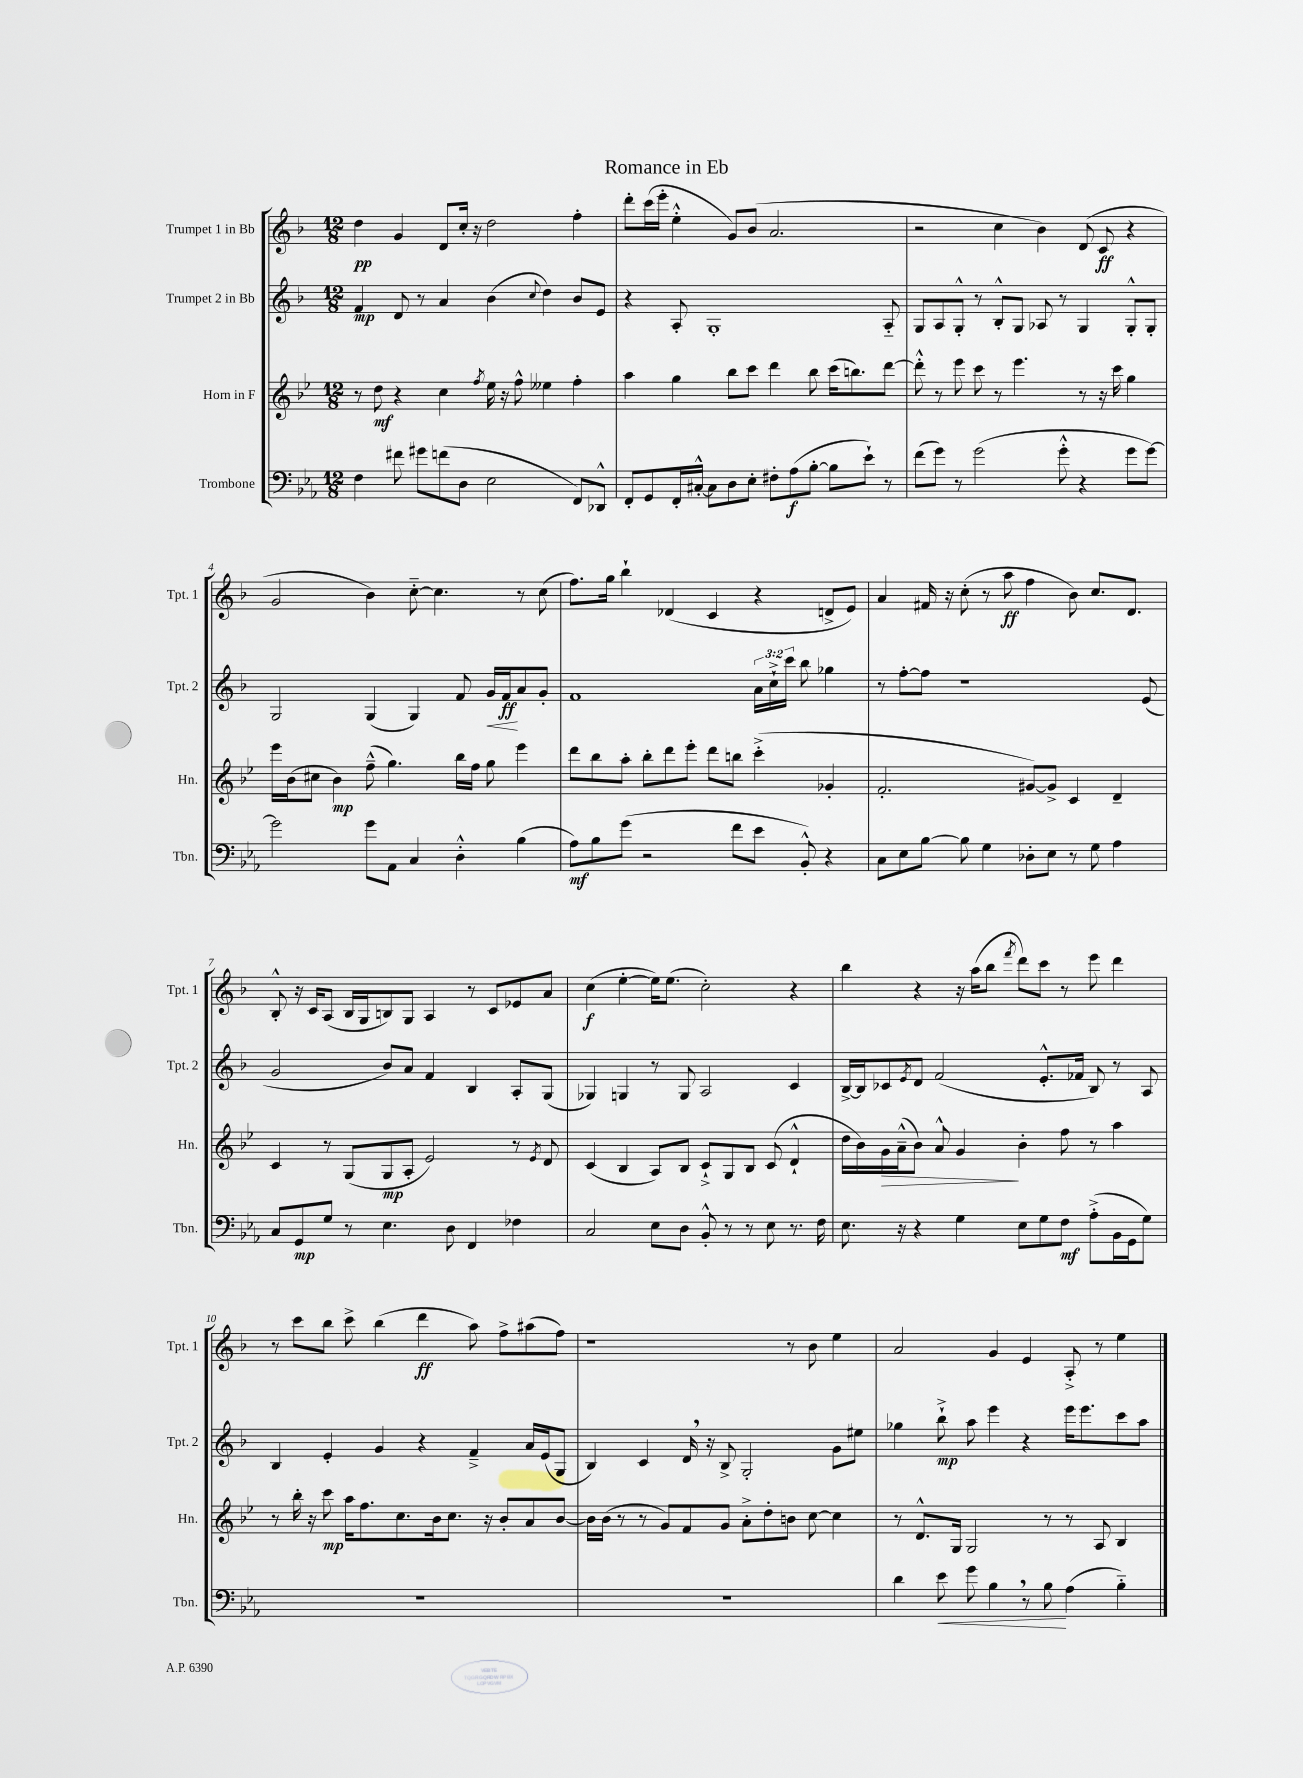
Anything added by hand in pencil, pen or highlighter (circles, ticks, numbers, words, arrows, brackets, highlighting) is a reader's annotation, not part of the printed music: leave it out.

**kern	**dynam	**kern	**dynam	**kern	**dynam	**kern	**dynam
*part4	*part4	*part3	*part3	*part2	*part2	*part1	*part1
*staff4	*staff4	*staff3	*staff3	*staff2	*staff2	*staff1	*staff1
*I"Trombone	*	*I"Horn in F	*	*I"Trumpet 2 in Bb	*	*I"Trumpet 1 in Bb	*
*I'Tbn.	*	*I'Hn.	*	*I'Tpt. 2	*	*I'Tpt. 1	*
*clefF4	*	*clefG2	*	*clefG2	*	*clefG2	*
*k[b-e-a-]	*	*k[b-e-]	*	*k[b-]	*	*k[b-]	*
*M12/8	*	*M12/8	*	*M12/8	*	*M12/8	*
=1	=1	=1	=1	=1	=1	=1	=1
4F\	.	8r	.	4f/	mp	4dd\	pp
.	.	8dd\	mf	.	.	.	.
8f#X\	.	4r	.	8d/	.	4g/	.
8g#X\L	.	.	.	8r	.	.	.
(8fn\	.	4cc\	.	4a/	.	8d/L	.
8D\J	.	.	.	.	.	16cc'/Jk	.
.	.	.	.	.	.	16r	.
.	.	8qff/	.	.	.	.	.
2E-\	.	16ee-\	.	(4b-\	.	2dd\	.
.	.	16r	.	.	.	.	.
.	.	8ff^^\	.	.	.	.	.
.	.	.	.	8qqcc/	.	.	.
.	.	4ee--X\	.	4dd\)	.	.	.
8FF/L)	.	4ff'\	.	8b-/L	.	4ff'\	.
8DD-X^^/J	.	.	.	8e/J	.	.	.
=2	=2	=2	=2	=2	=2	=2	=2
8FF'/L	.	4aa\	.	4r	.	8ddd'\L	.
8GG/	.	.	.	.	.	(16ccc\L	.
.	.	.	.	.	.	16eee'\JJ	.
16FF'/L	.	4gg\	.	8A'/	.	4ee'^^\	.
[16C#X'^^/JJ	.	.	.	.	.	.	.
8C#\L]	.	.	.	1G'	.	.	.
8D\	.	8bb-\L	.	.	.	8g/L)	.
8E-'\J	.	8ccc\J	.	.	.	(8b-/J	.
8F#X'\L	.	4ddd\	.	.	.	2.a/	.
(8A-\	f	.	.	.	.	.	.
[8B-'\J	.	8bb-\	.	.	.	.	.
8B-\L]	.	(16ccc\KL	.	.	.	.	.
.	.	8.bbn\)	.	.	.	.	.
8e-`\J)	.	.	.	.	.	.	.
8r	.	[8ddd\J	.	8A/	.	.	.
=3	=3	=3	=3	=3	=3	=3	=3
(8f\L	.	8ddd'^^\]	.	8G/L	.	2r	.
8g\J)	.	8r	.	8A/	.	.	.
8r	.	8eee-\	.	8G'^^/J	.	.	.
(2g\	.	8ccc\	.	8r	.	.	.
.	.	8r	.	8B-'^^/L	.	4cc\	.
.	.	4.eee-\	.	8G/J	.	.	.
.	.	.	.	8A-X/	.	4b-\)	.
8g'^^\	.	.	.	8r	.	.	.
4r	.	8r	.	4G/	.	(8d/	.
.	.	16r	.	.	.	8c/	ff
.	.	16ccc\	.	.	.	.	.
8g\L	.	4gg\	.	8G'^^/L	.	4r	.
[8g\J)	.	.	.	8G'/J	.	.	.
!!LO:LB:g=z
=4	=4	=4	=4	=4	=4	=4	=4
2g\]	.	16eee-\LL	.	2G/	.	2g/	.
.	.	(16b-\J	.	.	.	.	.
.	.	8cc#X\J	.	.	.	.	.
.	.	4b-\)	mp	.	.	.	.
8g\L	.	(8ff~^^\	.	(4G/	.	4b-\)	.
8AA-\J	.	4.gg\)	.	.	.	.	.
4C/	.	.	.	4G/)	.	[8cc\	.
.	.	.	.	.	.	4.cc\]	.
4D'^^\	.	16bb-\LL	.	8f/	.	.	.
.	.	16ff\JJ	.	.	.	.	.
!	!	!	!	!	!LO:HP:b	!	!
.	.	8gg\	.	16g/LL	<	.	.
.	.	.	.	16f/J	ff	.	.
(4B-\	.	4eee-\	.	8a/	[	8r	.
.	.	.	.	8g'/J	.	(8cc\	.
=5	=5	=5	=5	=5	=5	=5	=5
8A-\L)	mf	8ddd\L	.	1f	.	8.ff\L)	.
8B-\	.	8bb-\	.	.	.	.	.
.	.	.	.	.	.	16gg\Jk	.
(8g\J	.	8aa'\J	.	.	.	4bb-`\	.
2r	.	8bb-'\L	.	.	.	.	.
.	.	8ddd\	.	.	.	(4d-X/	.
.	.	8eee-'\J	.	.	.	.	.
.	.	8ddd\L	.	.	.	4c/	.
8f\L	.	8bbn\J	.	.	.	.	.
8e-\J	.	(4ccc'^\	.	24a\LL	.	4r	.
.	.	.	.	24cc`^\	.	.	.
.	.	.	.	24ccc\JJ	.	.	.
8BB-'^^/)	.	.	.	8bb-\	.	.	.
4r	.	4g-X'/	.	4gg-X\	.	8dn^/L	.
.	.	.	.	.	.	8e/J)	.
=6	=6	=6	=6	=6	=6	=6	=6
8C\L	.	2.f'/	.	8r	.	4a/	.
8E-\	.	.	.	[8ff'\L	.	.	.
[8B-\J	.	.	.	8ff\J]	.	16f#X/	.
.	.	.	.	.	.	16r	.
8B-\]	.	.	.	1r	.	(8cc'\	.
4G\	.	.	.	.	.	8r	.
.	.	.	.	.	.	8aa\	ff
8D-X'\L	.	[8g#X/L)	.	.	.	4ff\	.
8E-\J	.	8g#^/J]	.	.	.	.	.
8r	.	4c/	.	.	.	8b-\)	.
8G\	.	.	.	.	.	8.cc/L	.
4A-\	.	4d~/	.	.	.	.	.
.	.	.	.	.	.	8.d/J	.
.	.	.	.	(8e/	.	.	.
!!LO:LB:g=z
=7	=7	=7	=7	=7	=7	=7	=7
8C/L	.	4c/	.	2g/	.	8B-'^^/	.
8GG/	mp	.	.	.	.	16r	.
.	.	.	.	.	.	16c/KL	.
8G/J	.	8r	.	.	.	(8A/J	.
8r	.	(8G/L	.	.	.	16B-/LL	.
.	.	.	.	.	.	16G/J	.
4.E-\	.	8G/	mp	8b-/L)	.	8Bn/)	.
.	.	8A'/J	.	8a/J	.	8G/J	.
.	.	2e-/)	.	4f/	.	4A/	.
8D\	.	.	.	.	.	.	.
4FF/	.	.	.	4B-/	.	8r	.
.	.	.	.	.	.	8c/L	.
4F-X\	.	8r	.	8A'/L	.	8e-X/	.
.	.	8qe-/	.	.	.	.	.
.	.	8d/	.	(8G/J	.	8a/J	.
=8	=8	=8	=8	=8	=8	=8	=8
2C/	.	(4c/	.	4G-X/)	.	(4cc\	f
.	.	4B-/	.	4Gn/	.	[4ee'\	.
8E-\L	.	8A/L)	.	8r	.	16ee\KL])	.
.	.	.	.	.	.	(8.ee\J	.
8D\J	.	8B-/J	.	8G/	.	.	.
8BB-'^^/	.	8c`^/L	.	2A/	.	2cc'\)	.
8r	.	8G/	.	.	.	.	.
8r	.	8B-/J	.	.	.	.	.
8E-\	.	(8c/	.	.	.	.	.
8.r	.	4d`^^/	.	4c/	.	4r	.
16F\	.	.	.	.	.	.	.
=9	=9	=9	=9	=9	=9	=9	=9
8.E-\	.	16dd\LL	.	[16B-^/LL	.	4bb-\	.
.	.	16b-\)	.	16B-/J]	.	.	.
!	!	!	!LO:HP:b	!	!	!	!
.	.	16g\	>	8c-X/	.	.	.
16r	.	(16a~^^\J	.	.	.	.	.
.	.	.	.	8qe/	.	.	.
4r	.	8b-\J)	.	8d/J	.	4r	.
.	.	8a^^/	.	(2f/	.	.	.
4G\	.	4g/	.	.	.	16r	.
.	.	.	.	.	.	(16aa\KL	.
.	.	.	.	.	.	8bb-\J	.
.	.	.	.	.	.	8qfff/	.
8E-\L	.	4b-'\	]	.	.	8ddd\L)	.
8G\	.	.	.	8.e'^^/L	.	8ccc\J	.
8F\J	mf	8ff\	.	.	.	8r	.
.	.	.	.	16f-X/Jk	.	.	.
(8A-'^\L	.	8r	.	8B-/)	.	8eee\	.
16BB-\L	.	4aa\	.	8r	.	4ddd\	.
16GG\J	.	.	.	.	.	.	.
8G\J)	.	.	.	8A/	.	.	.
!!LO:LB:g=z
=10	=10	=10	=10	=10	=10	=10	=10
1.r	.	8r	.	4B-/	.	8r	.
.	.	16bb-'\	.	.	.	8ccc\L	.
.	.	16r	.	.	.	.	.
.	.	8ccc\	mp	4e'/	.	8bb-\J	.
.	.	16aa\KL	.	.	.	8ccc^\	.
.	.	8.ff\	.	.	.	.	.
.	.	.	.	4g/	.	(4bb-\	.
.	.	8.cc\	.	.	.	.	.
.	.	.	.	4r	.	4ddd\	ff
.	.	16b-\k	.	.	.	.	.
.	.	8.cc\J	.	.	.	.	.
.	.	.	.	4f~^/	.	8aa\)	.
.	.	16r	.	.	.	.	.
.	.	8b-'/L	.	.	.	8ff^\L	.
.	.	8a/	.	16a/LL	.	(8aa#X\	.
.	.	.	.	(16e/J	.	.	.
.	.	[8b-/J	.	8G/J	.	8ff\J)	.
=11	=11	=11	=11	=11	=11	=11	=11
1.r	.	16b-\LL]	.	4B-/)	.	1r	.
.	.	(16b-\JJ	.	.	.	.	.
.	.	8r	.	.	.	.	.
.	.	8r	.	4c/	.	.	.
.	.	8g/L)	.	.	.	.	.
.	.	8f/	.	16d,/	.	.	.
.	.	.	.	16r	.	.	.
.	.	8g/J	.	8B-^/	.	.	.
.	.	8a'^\L	.	2G'/	.	.	.
.	.	8dd'\	.	.	.	.	.
.	.	8bn\J	.	.	.	8r	.
.	.	[8cc\	.	.	.	8b-\	.
.	.	4cc\]	.	8g\L	.	4ee\	.
.	.	.	.	8ee#X\J	.	.	.
=12	=12	=12	=12	=12	=12	=12	=12
4d\	.	8r	.	4gg-X\	.	2a/	.
.	.	8.d^^/L	.	.	.	.	.
!	!LO:HP:b	!	!	!	!	!	!
8e-\	<	.	.	8bb-`^\	mp	.	.
.	.	16G/Jk	.	.	.	.	.
8g\	.	2G/	.	8aa\	.	.	.
4B-,\	.	.	.	4eee\	.	4g/	.
8r	.	.	.	4r	.	4e/	.
8B-\	.	8r	.	.	.	.	.
(4A-\	[	8r	.	16eee\KL	.	8A'^/	.
.	.	.	.	8.eee\	.	.	.
.	.	8A/	.	.	.	8r	.
4B-\)	.	4B-/	.	8ccc\	.	4ee\	.
.	.	.	.	8aa\J	.	.	.
==	==	==	==	==	==	==	==
*-	*-	*-	*-	*-	*-	*-	*-
